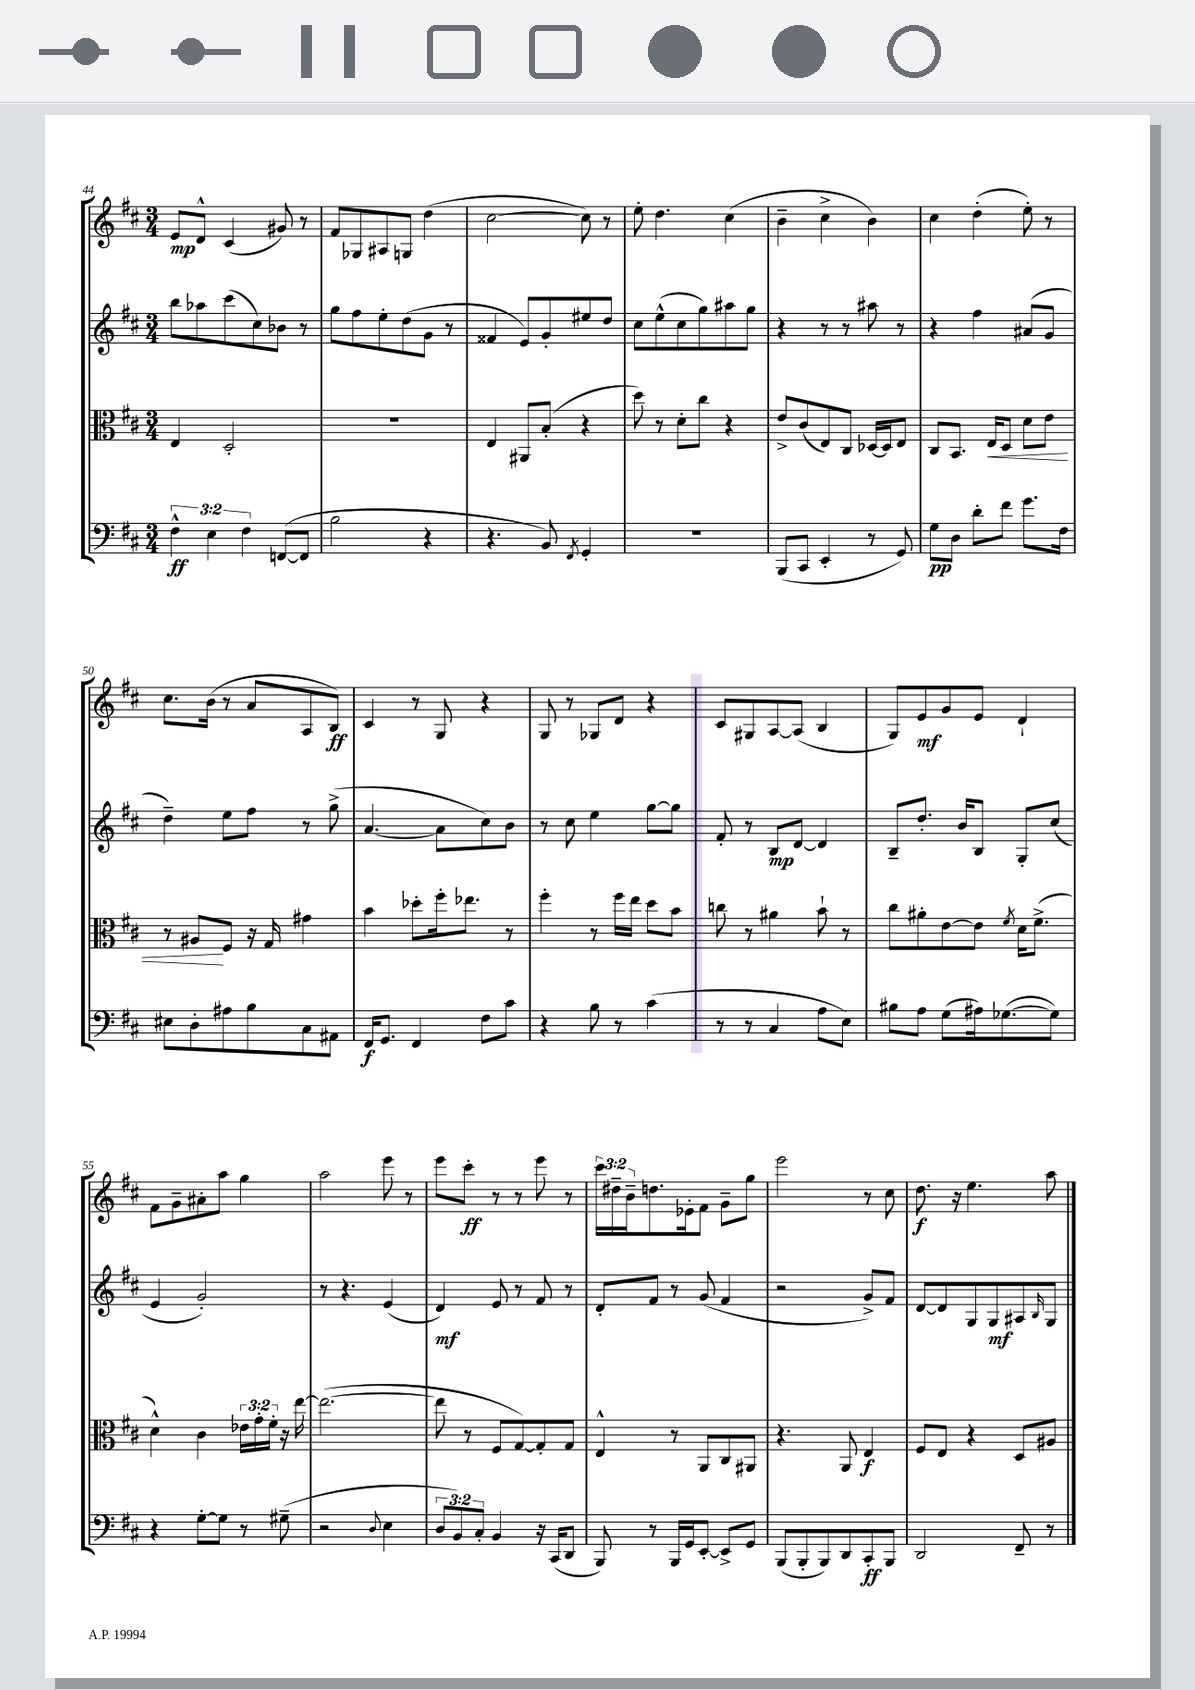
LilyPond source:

<<
\new StaffGroup <<
\new Staff = "s0" {
    \clef treble \key d \major \numericTimeSignature \time 3/4 \override Staff.TupletNumber.text = #tuplet-number::calc-fraction-text
    e'8\mp d'8-^ cis'4( gis'8) r8 |
    fis'8 ges8 ais8 g8 d''4( |
    cis''2~ cis''8) r8 |
    e''8-. d''4. cis''4( |
    b'4-- cis''4-> b'4) |
    cis''4 d''4-.( e''8-.) r8 |
    cis''8. b'16( r8 a'8 a8 b8\ff) |
    cis'4 r8 g8 r4 |
    g8 r8 ges8 d'8 r4 |
    cis'8 gis8 a8~ a8( b4 |
    g8) e'8\mf g'8 e'8 d'4-! |
    fis'8 g'8-- ais'8-. a''8 g''4 |
    a''2 e'''8 r8 |
    e'''8 cis'''8-.\ff r8 r8 e'''8 r8 |
    \tuplet 3/2 { cis'''16 dis''16-- b'16-- } d''8. ees'16-. fis'8 g'8-- g''8 |
    e'''2 r8 cis''8 |
    d''8.\f r16 e''4. a''8 \bar "|." |
}
\new Staff = "s1" {
    \clef treble \key d \major \numericTimeSignature \time 3/4
    b''8 aes''8 cis'''8( cis''8) bes'8 r8 |
    g''8 fis''8 e''8-. d''8( g'8 r8 |
    fisis'4 e'8) g'8-. eis''8 d''8 |
    cis''8 e''8-^( cis''8 g''8) ais''8 g''8 |
    r4 r8 r8 ais''8 r8 |
    r4 fis''4 ais'8( g'8 |
    d''4--) e''8 fis''8 r8 g''8->( |
    a'4.~ a'8 cis''8) b'8 |
    r8 cis''8 e''4 g''8~ g''8 |
    fis'8-. r8 b8\mp d'8~ d'4 |
    b8-- d''8.-. b'16 b8 g8-. cis''8( |
    e'4 g'2-.) |
    r8 r4. e'4( |
    d'4\mf) e'8 r8 fis'8 r8 |
    d'8-. fis'8 r8 g'8( fis'4 |
    r2 g'8->) fis'8 |
    d'8~ d'8 g8 g8\mf ais8 \grace { b16 } g8 \bar "|." |
}
\new Staff = "s2" {
    \clef alto \key d \major \numericTimeSignature \time 3/4 \override Staff.TupletNumber.text = #tuplet-number::calc-fraction-text
    e4 d2-. |
    R2. |
    e4 ais,8 b8-.( r4 |
    d''8) r8 d'8-. cis''8 r4 |
    e'8-> cis'8( e8) cis8 des16~ des16 e8 |
    cis8 b,8. e16\< d8 d'8 e'8 |
    r8 ais8\! fis8 r16 g16 gis'4 |
    b'4 des''8-. fis''16-. ees''8. r8 |
    fis''4-. r8 fis''16 e''16 d''8 b'8 |
    c''8 r8 ais'4 b'8-! r8 |
    cis''8 ais'8-. e'8~ e'8 \acciaccatura { fis'8 } d'16 fis'8.->( |
    d'4-^) cis'4 \tuplet 3/2 { ees'16 g'16-. fis'16-. } r16 e''16~ |
    e''2.~( |
    e''8 r8 fis8 g8~) g8-. g8 |
    e4-^ r8 a,8 cis8 ais,8 |
    r4. a,8 e4\f |
    fis8 e8 r4 d8 ais8 \bar "|." |
}
\new Staff = "s3" {
    \clef bass \key d \major \numericTimeSignature \time 3/4 \override Staff.TupletNumber.text = #tuplet-number::calc-fraction-text
    \tuplet 3/2 { fis4-^\ff e4 fis4 } f,8~( f,8 |
    b2 r4 |
    r4. b,8) \acciaccatura { fis,8 } g,4-. |
    R2. |
    b,,8( cis,8 e,4-. r8 g,8) |
    g8\pp d8 d'8-. fis'8 g'8. fis16 |
    eis8 d8-. ais8 b8 cis8 ais,8 |
    fis,16\f g,8. fis,4 fis8 cis'8 |
    r4 b8 r8 cis'4( |
    r8 r8 cis4 a8 e8) |
    bis8 a8 g8( ais16) ges8.~( ges8) |
    r4 g8~-. g8 r8 gis8--( |
    r2 \appoggiatura { d8 } e4 |
    \tuplet 3/2 { d8 b,8) cis8-. } b,4 r16 cis,16( d,8 |
    b,,8) r8 b,,16 g,16 e,8~-. e,8-> g,8 |
    b,,8( b,,8-. b,,8) d,8 cis,8-.\ff b,,8 |
    d,2 fis,8-- r8 \bar "|." |
}
>>
>>
\layout { \context { \Score currentBarNumber = #44 } }
